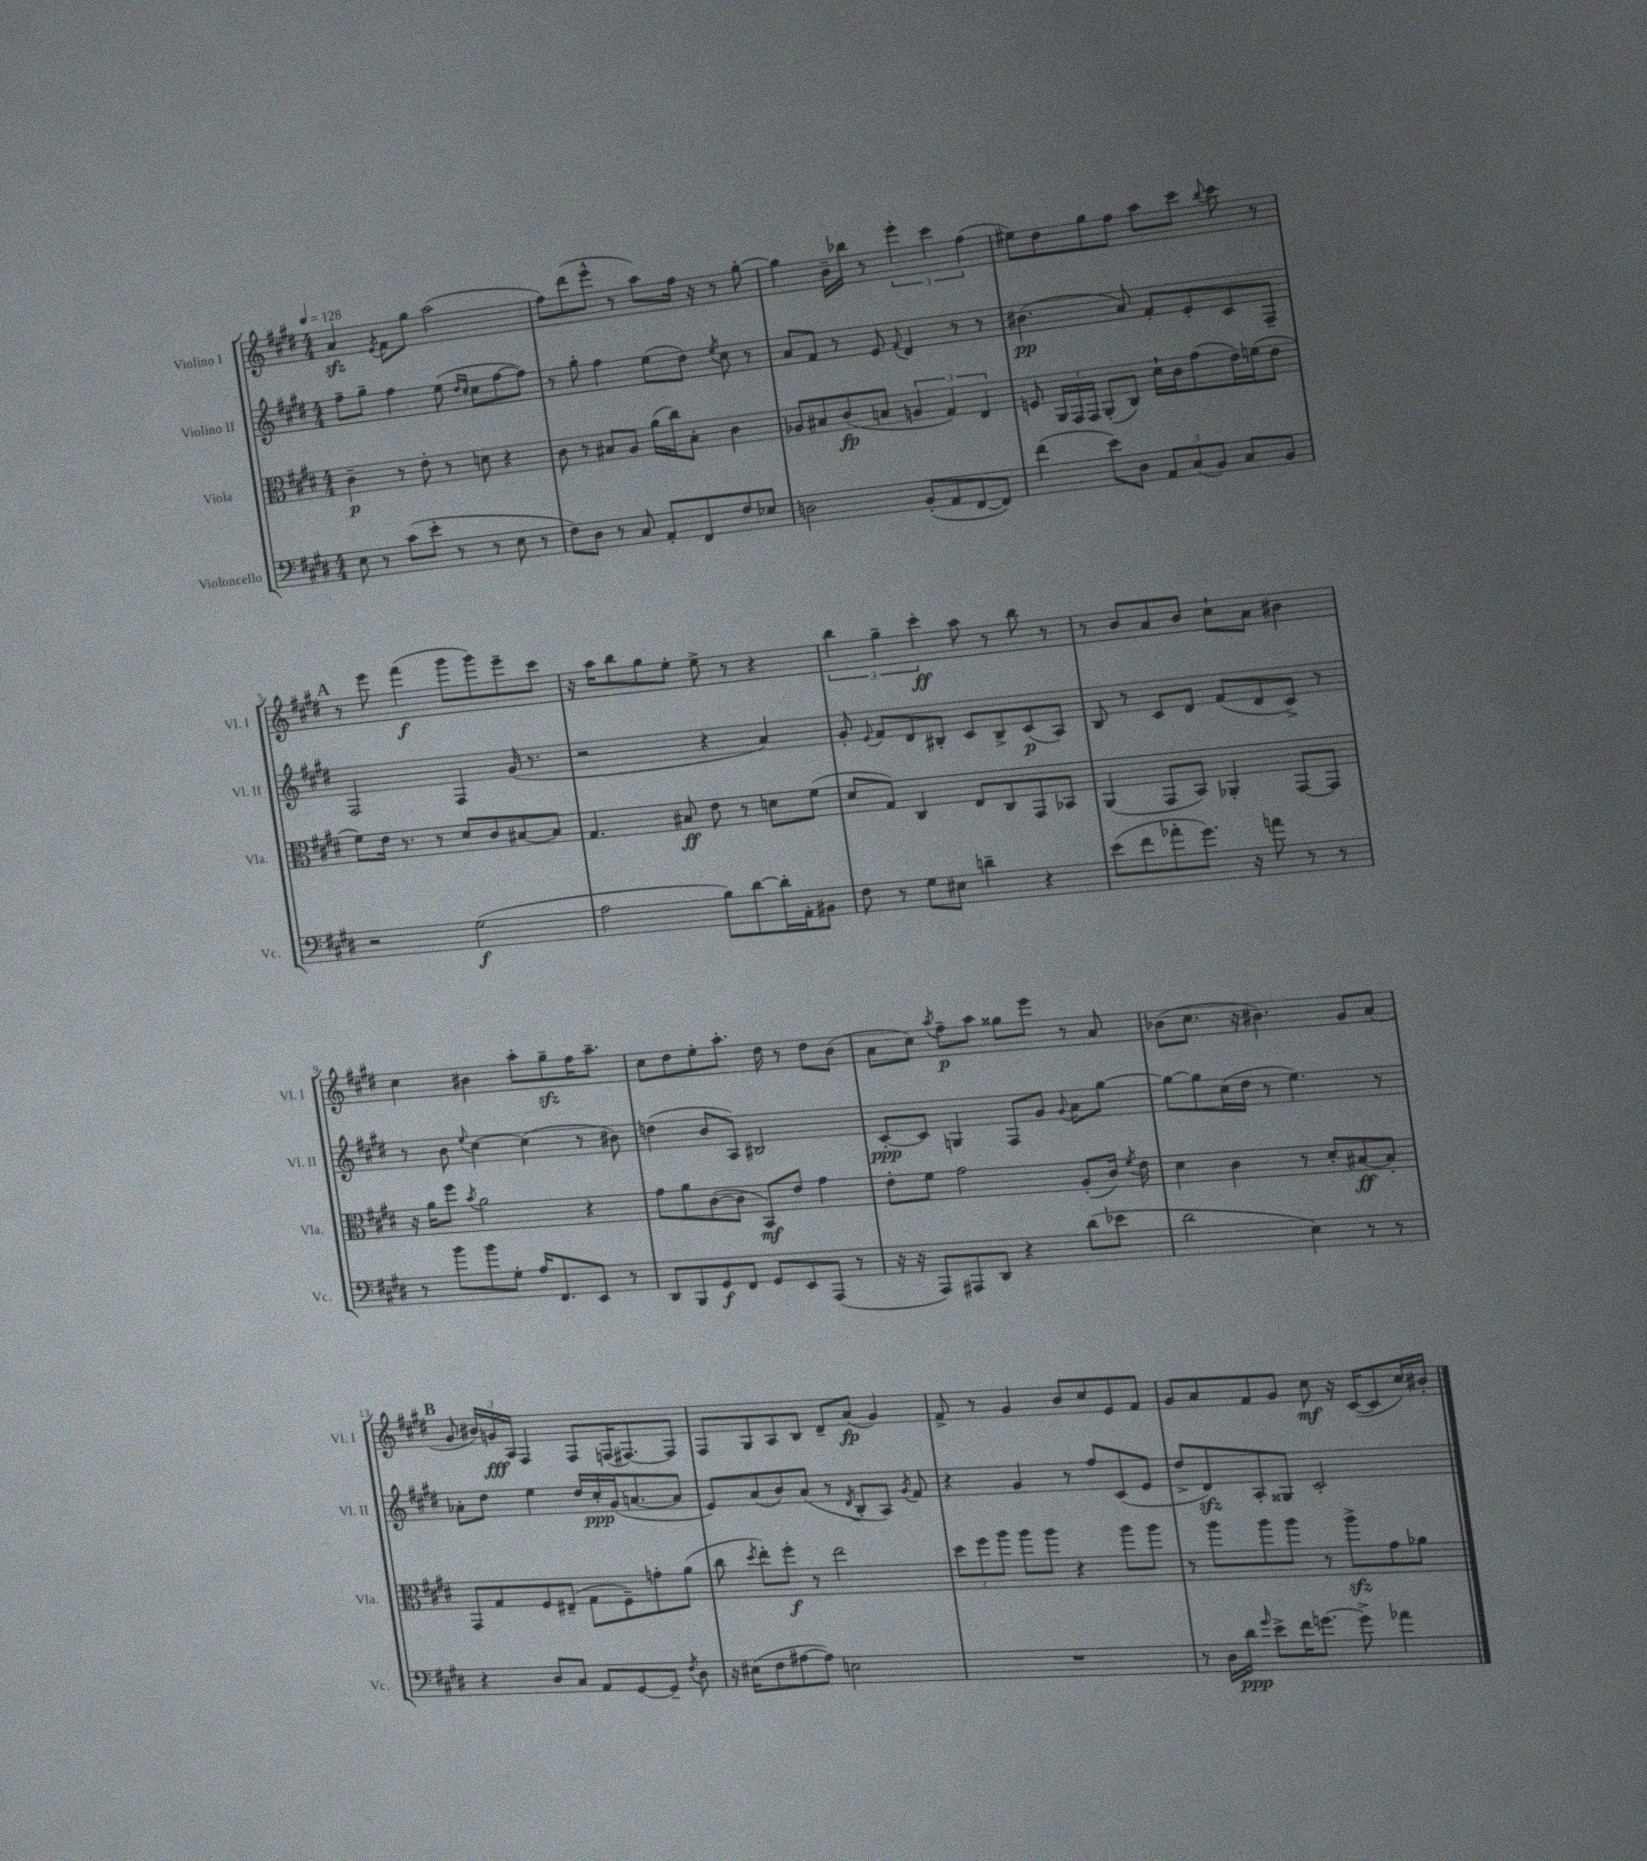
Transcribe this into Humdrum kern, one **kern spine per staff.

**kern	**dynam	**kern	**dynam	**kern	**dynam	**kern	**dynam
*part4	*part4	*part3	*part3	*part2	*part2	*part1	*part1
*staff4	*staff4	*staff3	*staff3	*staff2	*staff2	*staff1	*staff1
*I"Violoncello	*	*I"Viola	*	*I"Violino II	*	*I"Violino I	*
*I'Vc.	*	*I'Vla.	*	*I'Vl. II	*	*I'Vl. I	*
*clefF4	*	*clefC3	*	*clefG2	*	*clefG2	*
*k[f#c#g#d#]	*	*k[f#c#g#d#]	*	*k[f#c#g#d#]	*	*k[f#c#g#d#]	*
*M4/4	*	*M4/4	*	*M4/4	*	*M4/4	*
*MM128	*	*MM128	*	*MM128	*	*MM128	*
=1	=1	=1	=1	=1	=1	=1	=1
8E\	.	4c#~\	p	8ff#~\L	.	4azz/	.
8r	.	.	.	8gg#~\J	.	.	.
.	.	.	.	.	.	8qe/	.
(8c#\L	.	8r	.	4ff#\	.	8f#\L	.
8e'\J	.	8e'\	.	.	.	8gg#\J	.
8r	.	8r	.	(8ee\	.	(2aa\	.
.	.	.	.	16qqdd#/LL	.	.	.
.	.	.	.	16qqcc#/JJ	.	.	.
8r	.	8dn\	.	8cc#\L	.	.	.
8E\	.	4r	.	[8ff#\	.	.	.
8r	.	.	.	8ff#\J])	.	.	.
=2	=2	=2	=2	=2	=2	=2	=2
8F#\L)	.	8c#\	.	8r	.	8ff#\L)	.
8D#\J	.	8r	.	8gg#'\	.	(8ddd#\	.
8r	.	8B#X/L	.	4ff#\	.	8eee^^\J	.
8C#/	.	8A/J	.	.	.	8r	.
8AA'/L	.	(16a\LL	.	(8ee\L	.	8aa\L)	.
.	.	16cc#\J)	.	.	.	.	.
8FF#/	.	8B#'\J	.	8dd#\J)	.	16ff#\Jk	.
.	.	.	.	.	.	16r	.
.	.	.	.	8qee/	.	.	.
8F#/	.	4c#\	.	8cc#\	.	8r	.
8E-X/J	.	.	.	8r	.	[8gg#'\	.
=3	=3	=3	=3	=3	=3	=3	=3
2Dn\	.	8A-X/L	.	8a/L	.	4gg#\]	.
.	.	8B#X/	.	8f#/J	.	.	.
.	.	(8c#/	fp	8r	.	16b~\LL	.
.	.	.	.	.	.	16bb-X\JJ	.
.	.	8Bn/J	.	8e/	.	8r	.
.	.	.	.	8qqf#/	.	.	.
(8BB'/L	.	6An/	.	4d#/	.	6eee'\	.
8AA/	.	.	.	.	.	.	.
.	.	6G#/)	.	.	.	6ccc#\	.
[8FF#/	.	.	.	8r	.	.	.
.	.	6E/	.	.	.	(6ff#\	.
8FF#/J])	.	.	.	8r	.	.	.
=4	=4	=4	=4	=4	=4	=4	=4
(4f#\	.	8Fn/	.	(4.b#X\	pp	8ee#X\L)	.
.	.	24AA/LL	.	.	.	8dd#\	.
.	.	24GG#/	.	.	.	.	.
.	.	24GG#/JJ	.	.	.	.	.
8e\L)	.	(8AA'/L	.	.	.	8gg#\	.
8D#\J	.	8C#/J)	.	8a/)	.	8ff#\J	.
12AA/L	.	16d#`\LL	.	8f#'/L	.	8aa\L	.
.	.	16c#\J	.	.	.	.	.
(12C#/	.	.	.	.	.	.	.
.	.	(8g#\	.	8e'/	.	8ccc#\J	.
12BB/J)	.	.	.	.	.	.	.
.	.	.	.	.	.	8qqbb/	.
8C#/L	.	16e\L)	.	8c#/	.	8ccc#\	.
.	.	(16fn\J	.	.	.	.	.
8BB/J	.	8e\J	.	8F#~/J	.	8r	.
!!LO:LB:g=z
!!LO:REH:place=s1:t=A
=5	=5	=5	=5	=5	=5	=5	=5
2r	.	8f#\L)	.	2F#/	.	8r	.
.	.	16e\Jk	.	.	.	8eee\	.
.	.	8.r	.	.	.	.	.
.	.	.	.	.	.	(4fff#\	f
.	.	8r	.	.	.	.	.
(2G#\	f	8d#/L	.	4F#/	.	8ggg#\L	.
.	.	8c#/	.	.	.	8ggg#\)	.
.	.	[8B#X/	.	(16g#/	.	8eee~\	.
.	.	.	.	8.r	.	.	.
.	.	8B#/J]	.	.	.	8ccc#\J	.
=6	=6	=6	=6	=6	=6	=6	=6
2A\	.	4.G#/	.	2r	.	16r	.
.	.	.	.	.	.	16aa\KL	.
.	.	.	.	.	.	8bb\	.
.	.	.	.	.	.	8gg#\	.
.	.	8B#X/	ff	.	.	8ee'\J	.
8B\L)	.	8e\	.	4r	.	8ee^\	.
[8d#\	.	8r	.	.	.	8r	.
16d#'\L]	.	8dn\L	.	4a/)	.	4r	.
16AA'\J	.	.	.	.	.	.	.
8BB#X\J	.	(8f#\J	.	.	.	.	.
=7	=7	=7	=7	=7	=7	=7	=7
8F#\	.	8d#/L	.	8g#'/	.	6bb\	.
.	.	.	.	8qqe/	.	.	.
8r	.	8G#/J)	.	8f#/L	.	.	.
.	.	.	.	.	.	6gg#~\	.
8G#\L	.	4C#/	.	8d#/	.	.	.
.	.	.	.	.	.	6ccc#'\	ff
8E#X\J	.	.	.	8B#X'/J	.	.	.
4dn~\	.	8E/L	.	8c#/L	.	8aa\	.
.	.	8C#/	.	8B#^/	.	8r	.
4r	.	8GG#/	.	(8c#/	p	8bb\	.
.	.	8BB-X/J	.	8A/J)	.	8r	.
=8	=8	=8	=8	=8	=8	=8	=8
(8e\L	.	(4AA/	.	8B/	.	8r	.
8f#\	.	.	.	8r	.	8b/L	.
8a-X'\	.	8GG#/L	.	8c#/L	.	8a/	.
8.g#\J)	.	8BB/J)	.	8d#/J	.	8b/J	.
.	.	4AA-X'/	.	(8f#/L	.	8cc#`\L	.
16r	.	.	.	.	.	.	.
8an\	.	.	.	8d#/	.	8a\J	.
8r	.	[8GG#/L	.	8c#^/J)	.	4b#X\	.
8r	.	8GG#/J]	.	8r	.	.	.
!!LO:LB:g=z
=9	=9	=9	=9	=9	=9	=9	=9
8r	.	16r	.	8r	.	4cc#\	.
.	.	16a\KL	.	.	.	.	.
8b\L	.	8ff#\J	.	8b\	.	.	.
.	.	8qb/	.	8qqee/	.	.	.
8b\	.	2a\	.	[4cc#\	.	4b#X\	.
8G#'\J	.	.	.	.	.	.	.
16A/KL	.	.	.	(4cc#\]	.	8aa'\L	.
8.FF#/	.	.	.	.	.	.	.
.	.	.	.	.	.	8gg#zz~\	.
8EE/J	.	4r	.	8r	.	16ff#\K	.
.	.	.	.	.	.	8.aa~\J	.
8r	.	.	.	8b#X\)	.	.	.
=10	=10	=10	=10	=10	=10	=10	=10
8DD#/L	.	8g#\L	.	(4ddn\	.	8cc#\L	.
8BBB/	.	8a\	.	.	.	8dd#\	.
8GG#/	f	([8c#\	.	8b/L	.	8ee'\	.
8FF#/J	.	8c#\J]	.	8A/J)	.	8.aa'\J	.
8GG#/L	.	8BB/L)	mf	2B#X/	.	.	.
.	.	.	.	.	.	16dd#\	.
8EE/	.	8e/J	.	.	.	8r	.
(8AAA/J	.	4g#\	.	.	.	8dd#\L	.
8r	.	.	.	.	.	(8b\J	.
=11	=11	=11	=11	=11	=11	=11	=11
16r	.	8e'\L	.	[8c#'/L	ppp	8a\L	.
16r	.	.	.	.	.	.	.
8AAA/L)	.	8f#\J	.	8c#/J]	.	8cc#\J)	.
.	.	.	.	.	.	8qaa/	.
8AAA#X/	.	2g#\	.	4Gn/	.	8ff#~\L	p
8DD#/J	.	.	.	.	.	8aa\J	.
4r	.	.	.	8F#/L	.	8gg##X\L	.
.	.	.	.	8g#/J	.	8eee\J	.
.	.	.	.	8qqg#/	.	.	.
(8d#\L	.	(8A'/L	.	8a\L	.	8r	.
8e-X\J	.	16c#/Jk)	.	[8gg#\J	.	8a/	.
.	.	8qf#/	.	.	.	.	.
.	.	16e\	.	.	.	.	.
=12	=12	=12	=12	=12	=12	=12	=12
2d#\	.	4d#\	.	8gg#\L_	.	(8b-X\L	.
.	.	.	.	8gg#\]	.	8.cc#\J	.
.	.	4c#\	.	(16cc#\L	.	.	.
.	.	.	.	16dd#\JJ	.	16r	.
.	.	.	.	8r	.	4.b#X\)	.
4E\)	.	8r	.	4.ee\)	.	.	.
.	.	8d#'/L	.	.	.	.	.
8r	.	[8B#X/	ff	.	.	8g#/L	.
8r	.	8B#'/J]	.	8r	.	(8a/J	.
!!LO:LB:g=z
!!LO:REH:place=s1:t=B
=13	=13	=13	=13	=13	=13	=13	=13
4r	.	8GG#/L	.	8a-X'\L	.	8g#/	.
.	.	8G#/	.	8dd#\J	.	24b#X/LL)	.
.	.	.	.	.	.	24gn/	fff
.	.	.	.	.	.	24A/JJ	.
8D#/L	.	8F#/	.	4ee\	.	4F#/	.
8C#/J	.	(8E#X~/J	.	.	.	.	.
8AA/L	.	8G#\L	.	16dd#/LL	.	8F#/L	.
.	.	.	.	16cc#'/	ppp	.	.
[8GG#/	.	8F#~\)	.	(16g#/J	.	(16Fn/K	.
.	.	.	.	[8.an/	.	[8.F#X/)	.
8GG#~/J]	.	8gn'\	.	.	.	.	.
8qF#/	.	.	.	.	.	.	.
8D#\	.	(8a\J	.	8a/J]	.	8F#/J]	.
=14	=14	=14	=14	=14	=14	=14	=14
16r	.	8cc#\	.	8e/L)	.	8F#/L	.
(16E#X\KL	.	.	.	.	.	.	.
.	.	8qdd#/	.	.	.	.	.
8F#\	.	8ee'\L)	.	(8a/	.	8G#/	.
[8A#X\	.	8ff#'\J	f	8b/)	.	8A/	.
8A#\J])	.	8r	.	(8a/J	.	8B/J	.
2En\	.	2ee\	.	8r	.	8d#~/L	.
.	.	.	.	8qd#/	.	.	.
.	.	.	.	8B'/L	.	(8a/J	fp
.	.	.	.	8A/J)	.	4g#/)	.
.	.	.	.	8qg#/	.	.	.
.	.	.	.	8f#/	.	.	.
=15	=15	=15	=15	=15	=15	=15	=15
1r	.	12dd#\L	.	4r	.	8f#^/	.
.	.	12ff#\	.	.	.	.	.
.	.	.	.	.	.	8r	.
.	.	12aa\J	.	.	.	.	.
.	.	8aa\L	.	4g#/	.	4g#/	.
.	.	8aa\J	.	.	.	.	.
.	.	4r	.	8r	.	8b/L	.
.	.	.	.	8ff#/L	.	8cc#/	.
.	.	8aa\L	.	(8c#/	.	8e/	.
.	.	8aa\J	.	8e/J	.	8f#/J	.
=16	=16	=16	=16	=16	=16	=16	=16
8r	.	8r	.	8dd#^/L	.	8g#/L	.
16D#\LL	.	8aa\L	.	8d#zz/)	.	8a/	.
16d#\JJ	ppp	.	.	.	.	.	.
16qqg#/	.	.	.	.	.	.	.
8e^\L	.	8aa\	.	8A'/	.	8f#/	.
16f#\K	.	8aa\J	.	8G##X/J	.	8g#/J	.
[8.gn\J	.	.	.	.	.	.	.
.	.	8r	.	2c#'/	.	8cc#\	mf
8g^\]	.	8aazz^\L	.	.	.	16r	.
.	.	.	.	.	.	([16c#/KL	.
4a-X\	.	8g#\	.	.	.	8c#/]	.
.	.	8a-X\J	.	.	.	16cc#/L)	.
.	.	.	.	.	.	16b#X'/JJ	.
==	==	==	==	==	==	==	==
*-	*-	*-	*-	*-	*-	*-	*-
